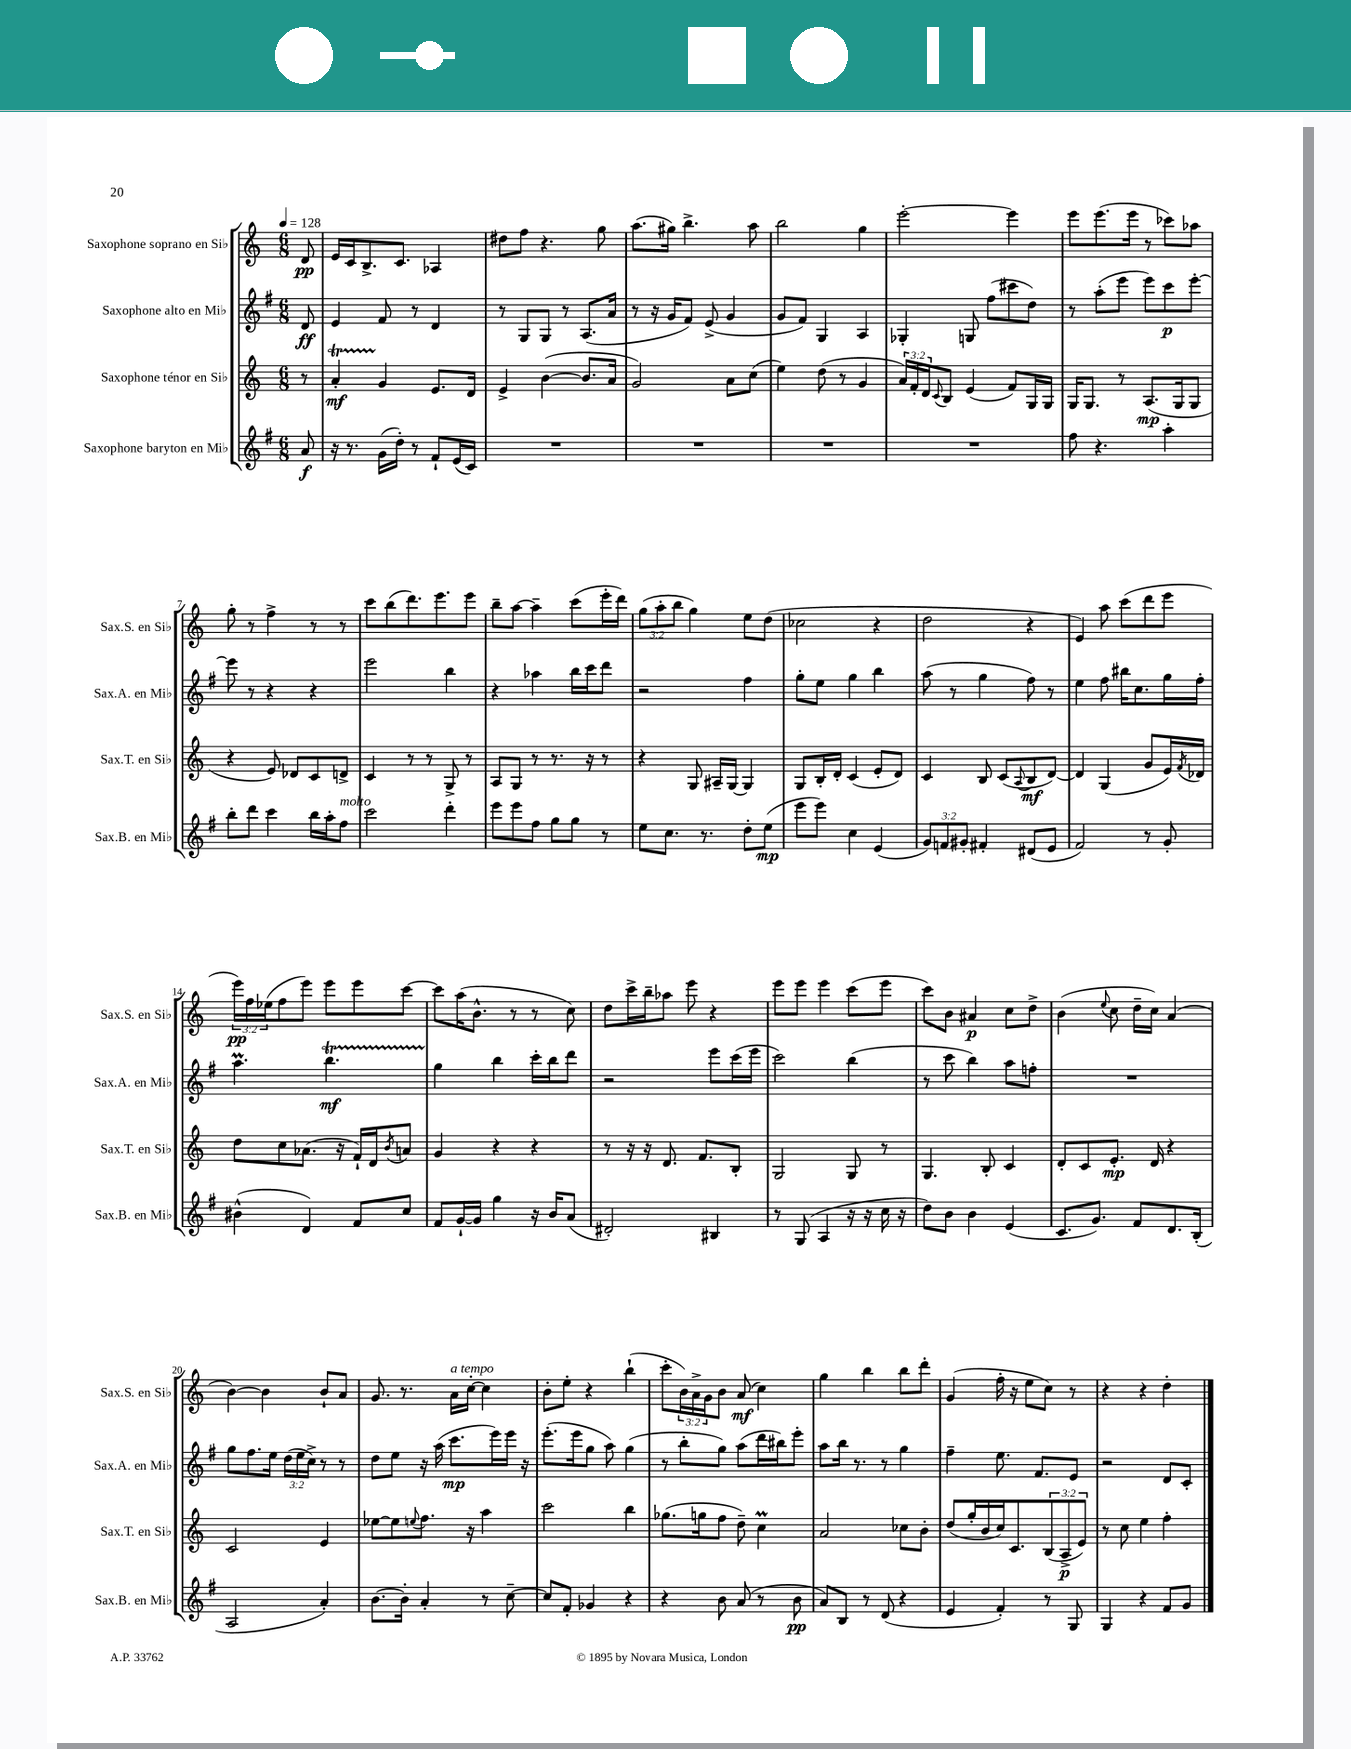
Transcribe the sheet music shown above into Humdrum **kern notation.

**kern	**dynam	**kern	**dynam	**kern	**dynam	**kern	**dynam
*part4	*part4	*part3	*part3	*part2	*part2	*part1	*part1
*staff4	*staff4	*staff3	*staff3	*staff2	*staff2	*staff1	*staff1
*I"Saxophone baryton en Mi♭	*	*I"Saxophone ténor en Si♭	*	*I"Saxophone alto en Mi♭	*	*I"Saxophone soprano en Si♭	*
*I'Sax.B. en Mi♭	*	*I'Sax.T. en Si♭	*	*I'Sax.A. en Mi♭	*	*I'Sax.S. en Si♭	*
*clefG2	*	*clefG2	*	*clefG2	*	*clefG2	*
*k[f#]	*	*k[]	*	*k[f#]	*	*k[]	*
*M6/8	*	*M6/8	*	*M6/8	*	*M6/8	*
*MM128	*	*MM128	*	*MM128	*	*MM128	*
=	=	=	=	=	=	=	=
8a/	f	8r	.	8d/	ff	8d/	pp
=1	=1	=1	=1	=1	=1	=1	=1
16r	.	4aT'/	mf	4e/	.	16e/LL	.
8.r	.	.	.	.	.	16c/J	.
.	.	.	.	.	.	8.B^/	.
(16g\LL	.	4g/	.	8f#/	.	.	.
16dd'\JJ)	.	.	.	.	.	8.c/J	.
8r	.	.	.	8r	.	.	.
8f#`/L	.	8.e/L	.	4d/	.	4A-X/	.
(16e/L	.	.	.	.	.	.	.
16c/JJ)	.	16d/Jk	.	.	.	.	.
=2	=2	=2	=2	=2	=2	=2	=2
2.r	.	4e^/	.	8r	.	8dd#X\L	.
.	.	.	.	8G/L	.	8ff\J	.
.	.	([4b\	.	8G/J	.	4.r	.
.	.	.	.	8r	.	.	.
.	.	8.b/L]	.	(8.A/L	.	.	.
.	.	.	.	.	.	8gg\	.
.	.	16a/Jk	.	16a/Jk	.	.	.
=3	=3	=3	=3	=3	=3	=3	=3
2.r	.	2g/)	.	8r	.	(8.aa\L	.
.	.	.	.	16r	.	.	.
.	.	.	.	16g/KL	.	16gg#X\Jk)	.
.	.	.	.	8f#/J)	.	4.bb^\	.
.	.	.	.	(8e^/	.	.	.
.	.	8a\L	.	4g/	.	.	.
.	.	(8cc\J	.	.	.	8aa\	.
=4	=4	=4	=4	=4	=4	=4	=4
2.r	.	4ee\)	.	8g/L	.	2bb\	.
.	.	.	.	8f#/J)	.	.	.
.	.	(8dd\	.	4G/	.	.	.
.	.	8r	.	.	.	.	.
.	.	4g/	.	4A/	.	4gg\	.
=5	=5	=5	=5	=5	=5	=5	=5
2.r	.	24a/LL)	.	4G-X'/	.	[2eee'\	.
.	.	24f'/	.	.	.	.	.
.	.	24d/J	.	.	.	.	.
.	.	8qqc/	.	.	.	.	.
.	.	8B/J	.	.	.	.	.
.	.	(4e/	.	8Gn/	.	.	.
.	.	.	.	(8ff#\L	.	.	.
.	.	8f/L)	.	8ccc#X\	.	4eee\]	.
.	.	16G/L	.	8dd\J)	.	.	.
.	.	16G/JJ	.	.	.	.	.
=6	=6	=6	=6	=6	=6	=6	=6
8ff#\	.	16G/KL	.	8r	.	8eee\L	.
.	.	8.G/J	.	.	.	.	.
4.r	.	.	.	(8aa'\L	.	(8.eee\	.
.	.	8r	.	8eee\J	.	.	.
.	.	.	.	.	.	16eee\Jk	.
.	.	(8.A/L	mp	8eee\L)	.	8r	.
4aa'\	.	.	.	8ccc\	p	8ccc-X\L)	.
.	.	16G/k	.	.	.	.	.
.	.	8G/J	.	[8eee'\J	.	8aa-X\J	.
!!LO:LB:g=z
=7	=7	=7	=7	=7	=7	=7	=7
8bb'\L	.	4r	.	8eee\]	.	8gg'\	.
8ddd\J	.	.	.	8r	.	8r	.
4ccc\	.	8e/)	.	4r	.	4ff^\	.
.	.	8d-X/L	.	.	.	.	.
16bb\LL	.	8c/	.	4r	.	8r	.
16aa'\J	.	.	.	.	.	.	.
!LO:TX:a:i:t=molto	!	!	!	!	!	!	!
8ff#\J	.	8dn^/J	.	.	.	8r	.
=8	=8	=8	=8	=8	=8	=8	=8
2ccc\	.	4c/	.	2eee\	.	8ccc\L	.
.	.	.	.	.	.	(8bb\	.
.	.	8r	.	.	.	8.ddd\)	.
.	.	8r	.	.	.	.	.
.	.	.	.	.	.	8.eee\	.
4ddd'\	.	8G^/	.	4bb\	.	.	.
.	.	8r	.	.	.	8eee\J	.
=9	=9	=9	=9	=9	=9	=9	=9
8eee\L	.	8A/L	.	4r	.	8bb~\L	.
8eee\	.	8G/J	.	.	.	[8aa\J	.
8ff#\J	.	8r	.	4aa-X\	.	4aa~\]	.
8gg\L	.	8.r	.	.	.	.	.
8gg\J	.	.	.	16bb\LL	.	(8ccc\L	.
.	.	16r	.	16ccc\J	.	.	.
8r	.	8r	.	8ddd\J	.	16eee'\L	.
.	.	.	.	.	.	16ddd\JJ)	.
=10	=10	=10	=10	=10	=10	=10	=10
8ee\L	.	4r	.	2r	.	(12gg\L	.
.	.	.	.	.	.	12aa'\	.
8.cc\J	.	.	.	.	.	.	.
.	.	.	.	.	.	12bb\J	.
.	.	8G/	.	.	.	4gg\)	.
8.r	.	.	.	.	.	.	.
.	.	16A#X~/LL	.	.	.	.	.
.	.	[16G/JJ	.	.	.	.	.
8dd'\L	.	4G/]	.	4ff#\	.	8ee\L	.
(8ee\J	mp	.	.	.	.	(8dd\J	.
=11	=11	=11	=11	=11	=11	=11	=11
8eee\L	.	8G/L	.	8gg'\L	.	2cc-X\	.
8eee\J)	.	16B'/L	.	8ee\J	.	.	.
.	.	16d'/JJ	.	.	.	.	.
4cc\	.	(4c/	.	4gg\	.	.	.
(4e/	.	8e'/L	.	4bb\	.	4r	.
.	.	8d/J)	.	.	.	.	.
=12	=12	=12	=12	=12	=12	=12	=12
12g/L)	.	4c/	.	(8aa\	.	2dd\	.
12fn/	.	.	.	.	.	.	.
.	.	.	.	8r	.	.	.
12g#X'/J	.	.	.	.	.	.	.
4f#X'/	.	8B/	.	4gg\	.	.	.
.	.	(8c/L	.	.	.	.	.
.	.	8qqA/	.	.	.	.	.
(8d#X/L	.	8B/	mf	8ff#\)	.	4r	.
8e/J	.	[8d/J)	.	8r	.	.	.
=13	=13	=13	=13	=13	=13	=13	=13
2f#/)	.	4d/]	.	4ee\	.	4e/)	.
.	.	(4G/	.	8ff#\	.	8aa\	.
.	.	.	.	16bb#X\KL	.	(8ccc\L	.
.	.	.	.	8.cc\	.	.	.
8r	.	8g/L	.	.	.	8ddd\	.
8g'/	.	16e/L)	.	16gg\L	.	8eee\J	.
.	.	8qf/	.	.	.	.	.
.	.	16d-X/JJ	.	16ff#'\JJ	.	.	.
!!LO:LB:g=z
=14	=14	=14	=14	=14	=14	=14	=14
(4b#X^^\	.	8dd\L	.	4.aaM\	.	24eee\LL)	pp
.	.	.	.	.	.	24ff\	.
.	.	.	.	.	.	(24ee-X\J	.
.	.	8cc\	.	.	.	8ff\	.
4d/)	.	(8.a-X\J	.	.	.	8eee\J)	.
.	.	.	.	4.bbt\	mf	8eee\L	.
.	.	16r	.	.	.	.	.
8f#/L	.	16f`/LL)	.	.	.	8eee\	.
.	.	16d/J	.	.	.	.	.
.	.	8qb/	.	.	.	.	.
8cc/J	.	8an/J	.	.	.	[8ccc\J	.
=15	=15	=15	=15	=15	=15	=15	=15
8f#/L	.	4g/	.	4gg\	.	8ccc\L]	.
[16g`/L	.	.	.	.	.	(16aa\K	.
16g/JJ]	.	.	.	.	.	8.b^^\J	.
4gg\	.	4r	.	4bb\	.	.	.
.	.	.	.	.	.	8r	.
16r	.	4r	.	16ccc'\LL	.	8r	.
16b/KL	.	.	.	16bb\J	.	.	.
(8a/J	.	.	.	8ddd\J	.	8cc\)	.
=16	=16	=16	=16	=16	=16	=16	=16
2d#X'/)	.	8r	.	2r	.	8dd\L	.
.	.	16r	.	.	.	16ccc^\L	.
.	.	16r	.	.	.	16bb~\J	.
.	.	8.d/	.	.	.	8aa-X\J	.
.	.	.	.	.	.	8eee\	.
.	.	8.f/L	.	.	.	.	.
4B#X/	.	.	.	8eee\L	.	4r	.
.	.	8B'/J	.	(16ccc\L	.	.	.
.	.	.	.	16eee\JJ	.	.	.
=17	=17	=17	=17	=17	=17	=17	=17
8r	.	2G/	.	2ccc\)	.	8eee\L	.
(8G/	.	.	.	.	.	8eee\J	.
4A/	.	.	.	.	.	4eee\	.
16r	.	8G/	.	(4bb\	.	(8ccc\L	.
16r	.	.	.	.	.	.	.
16cc\	.	8r	.	.	.	8eee\J	.
16r	.	.	.	.	.	.	.
=18	=18	=18	=18	=18	=18	=18	=18
8dd\L)	.	4.G/	.	8r	.	8ccc\L)	.
8b\J	.	.	.	8ccc\	.	8b\J	.
4b\	.	.	.	4bb\)	.	4a#X/	p
.	.	8B'/	.	.	.	.	.
(4e/	.	4c/	.	8aa\L	.	8cc\L	.
.	.	.	.	8ffn'\J	.	8dd^\J	.
=19	=19	=19	=19	=19	=19	=19	=19
8.c/L	.	8d'/L	.	2.r	.	(4b\	.
.	.	8c/	.	.	.	.	.
8.g/J)	.	.	.	.	.	.	.
.	.	.	.	.	.	8qqee/	.
.	.	8.e'/J	mp	.	.	8cc\	.
8f#/L	.	.	.	.	.	16dd~\LL	.
.	.	16d/	.	.	.	16cc\JJ)	.
8.d/	.	4r	.	.	.	(4a/	.
(16B'/Jk	.	.	.	.	.	.	.
!!LO:LB:g=z
=20	=20	=20	=20	=20	=20	=20	=20
2A/	.	2c/	.	8gg\L	.	[4b\)	.
.	.	.	.	8.ff#\	.	.	.
.	.	.	.	.	.	4b\]	.
.	.	.	.	16ee\Jk	.	.	.
.	.	.	.	(24dd\LL	.	.	.
.	.	.	.	24ee\	.	.	.
.	.	.	.	24cc^\JJ)	.	.	.
4a'/)	.	4e/	.	8r	.	8b`/L	.
.	.	.	.	8r	.	8a/J	.
=21	=21	=21	=21	=21	=21	=21	=21
[8.b\L	.	[8ee-X\L	.	8dd\L	.	8.g/	.
.	.	8ee-\]	.	8ee\J	.	.	.
16b'\Jk]	.	.	.	.	.	8.r	.
.	.	8qqeen/	.	.	.	.	.
4a'/	.	8.ff\J	.	16r	.	.	.
.	.	.	.	(16aa\	.	.	.
!	!	!	!	!	!	!LO:TX:a:i:t=a tempo	!
.	.	.	.	8.ccc\L	mp	16a\LL	.
.	.	16r	.	.	.	[16cc'\JJ	.
8r	.	4aa\	.	.	.	4cc\]	.
.	.	.	.	16eee\L)	.	.	.
[8cc~\	.	.	.	16eee\JJ	.	.	.
.	.	.	.	16r	.	.	.
=22	=22	=22	=22	=22	=22	=22	=22
8cc/L]	.	2ccc\	.	(8.eee'\L	.	8b'\L	.
8f#'/J	.	.	.	.	.	8ee'\J	.
.	.	.	.	16eee\k	.	.	.
4g-X/	.	.	.	8gg\J	.	4r	.
.	.	.	.	8aa\)	.	.	.
4r	.	4bb\	.	(4gg\	.	(4bb`\	.
=23	=23	=23	=23	=23	=23	=23	=23
4r	.	(8.gg-X\L	.	8r	.	8ccc'\L	.
.	.	.	.	8bb'\L	.	24b\L)	.
.	.	.	.	.	.	24a^\	.
.	.	16ggn\k	.	.	.	.	.
.	.	.	.	.	.	24g\J	.
8b\	.	8ff\J	.	8gg\J)	.	8b\J	.
(8a/	.	8dd~\)	.	(8aa\L	.	(8a/	mf
8r	.	4ccM\	.	16ddd\L	.	4cc\)	.
.	.	.	.	16bb#X\J)	.	.	.
8b\	pp	.	.	8eee'\J	.	.	.
=24	=24	=24	=24	=24	=24	=24	=24
8a/L)	.	2a/	.	8aa\L	.	4gg\	.
8B/J	.	.	.	16bb\Jk	.	.	.
.	.	.	.	8.r	.	.	.
8r	.	.	.	.	.	4bb\	.
(8d/	.	.	.	8r	.	.	.
4r	.	8cc-X\L	.	4gg\	.	8bb\L	.
.	.	8b'\J	.	.	.	8ddd'\J	.
=25	=25	=25	=25	=25	=25	=25	=25
4e/	.	(8dd/L	.	4ff#~\	.	(4g/	.
.	.	16gg'/L	.	.	.	.	.
.	.	16b/	.	.	.	.	.
4f#'/)	.	16cc/J)	.	8.ee\	.	16ff'\	.
.	.	8.c/	.	.	.	16r	.
.	.	.	.	.	.	8ee\L	.
.	.	.	.	8.f#/L	.	.	.
8r	.	(12B/	.	.	.	8cc\J)	.
.	.	12A^/	p	.	.	.	.
8G/	.	.	.	8e/J	.	8r	.
.	.	12e/J)	.	.	.	.	.
=26	=26	=26	=26	=26	=26	=26	=26
4G/	.	8r	.	2r	.	4r	.
.	.	8cc\	.	.	.	.	.
4r	.	4ee\	.	.	.	4r	.
8f#/L	.	4ff'\	.	8d/L	.	4dd'\	.
8g/J	.	.	.	8c'/J	.	.	.
==	==	==	==	==	==	==	==
*-	*-	*-	*-	*-	*-	*-	*-
